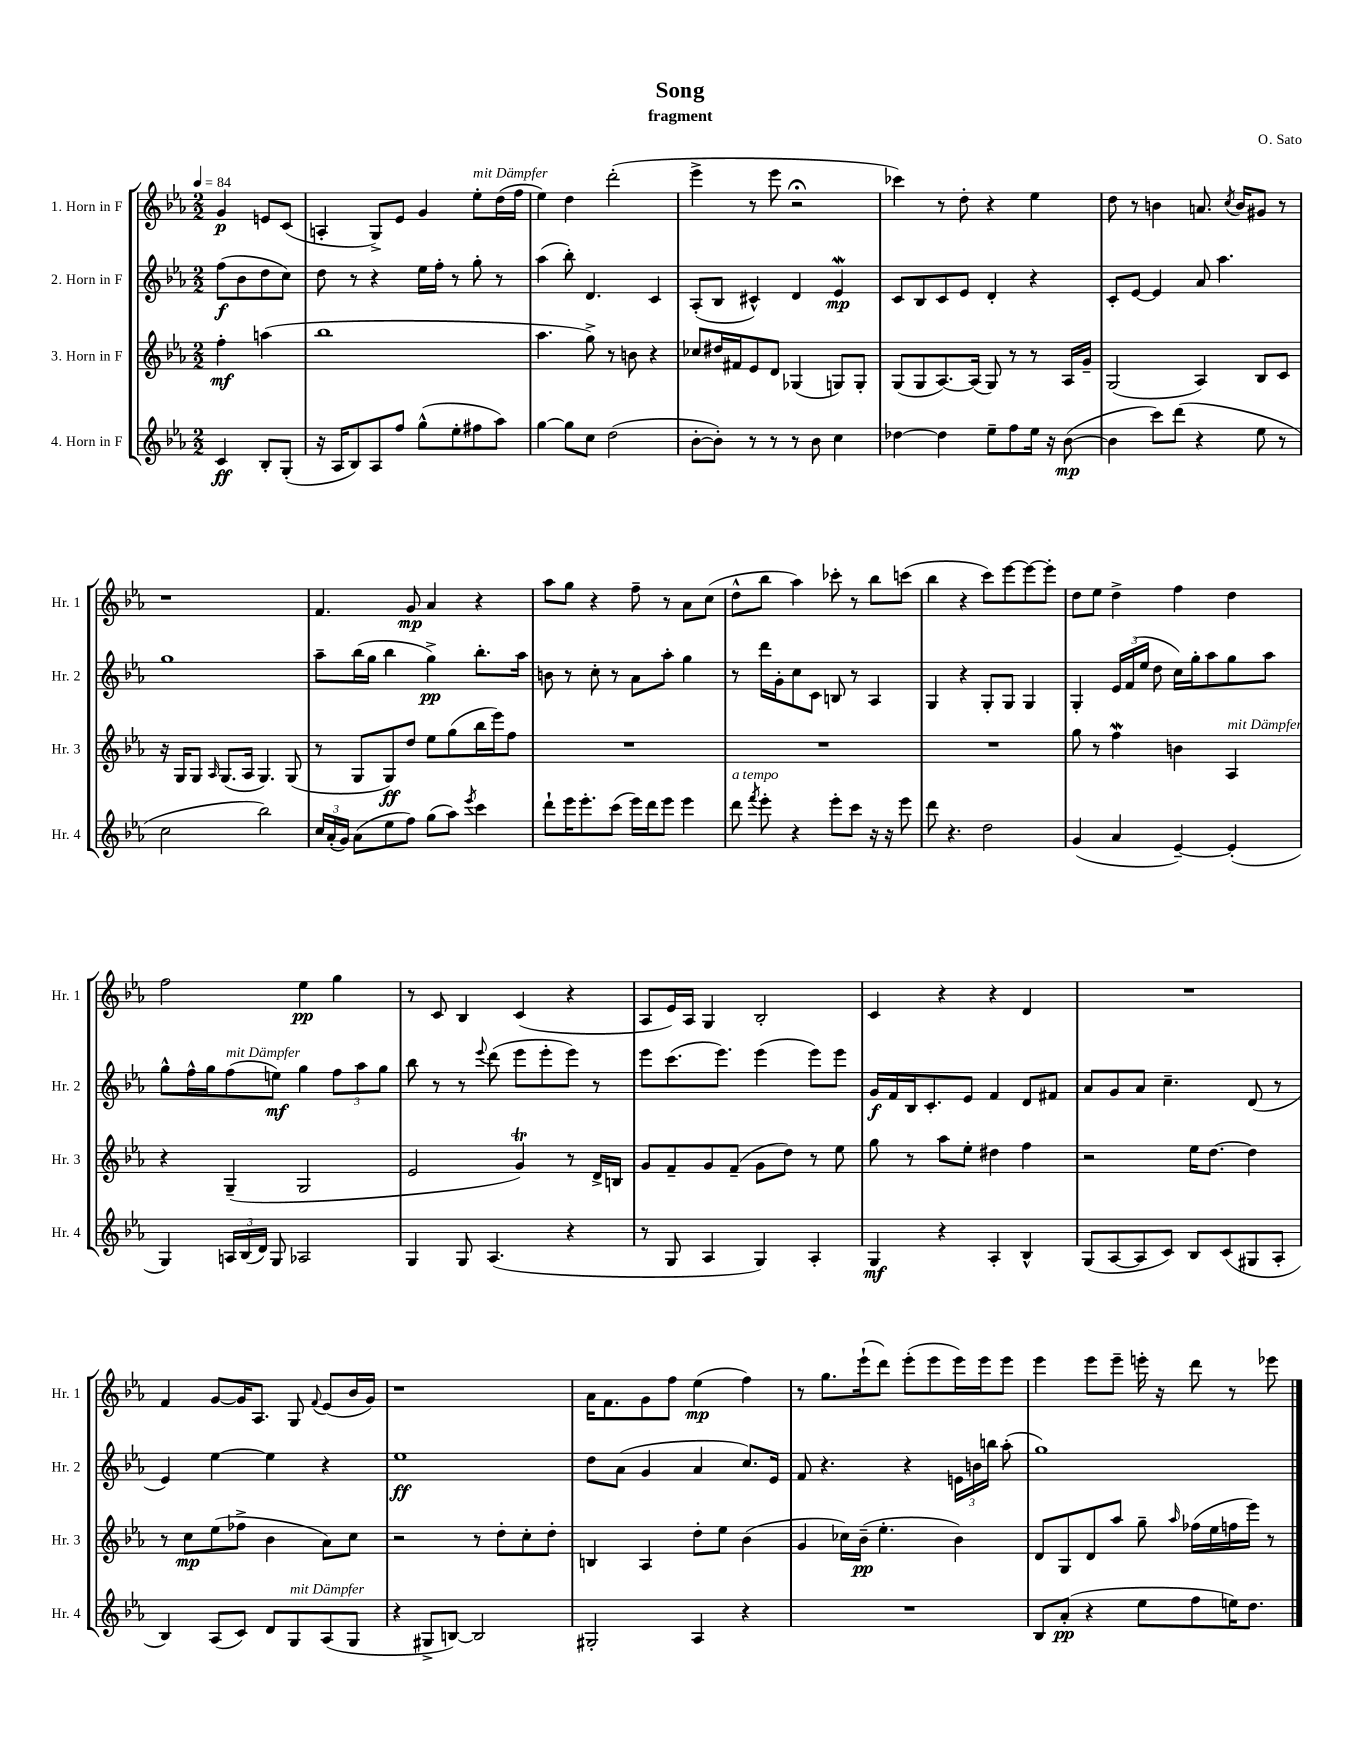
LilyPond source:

\header { title = "Song" composer = "O. Sato" subtitle = "fragment" }
<<
\new StaffGroup <<
\new Staff = "s0" \with { instrumentName = "1. Horn in F" shortInstrumentName = "Hr. 1" } {
    \clef treble \key ees \major \numericTimeSignature \time 2/2 \partial 2 \tempo 4 = 84
    \autoBeamOff g'4\p e'8[ c'8]( |
    a4-. g8[->) ees'8] g'4 ees''8[-.^\markup { \italic "mit Dämpfer" } d''16( f''16] |
    ees''4) d''4 d'''2-.( |
    ees'''4-> r8 ees'''8 r2\fermata |
    ces'''4) r8 d''8-. r4 ees''4 |
    d''8 r8 b'4 a'8. \acciaccatura { c''8 } b'16[ gis'8] r8 |
    r1 |
    f'4. g'8\mp aes'4 r4 |
    aes''8[ g''8] r4 f''8-- r8 aes'8[ c''8]( |
    d''8[-^ bes''8] aes''4) ces'''8-. r8 bes''8[ c'''8]( |
    bes''4 r4 c'''8[) ees'''8~ ees'''8~ ees'''8]-. |
    d''8[ ees''8] d''4-> f''4 d''4 |
    f''2 ees''4\pp g''4 |
    r8 c'8 bes4 c'4( r4 |
    aes8[ ees'16) aes16] g4 bes2-. |
    c'4 r4 r4 d'4 |
    R1 |
    f'4 g'8[~ g'16 aes8.] g8 \appoggiatura { f'8 } ees'8[( bes'16 g'16]) |
    r1 |
    aes'16[ f'8. g'8 f''8] ees''4\mp( f''4) |
    r8 g''8.[ ees'''16-!( d'''8]) ees'''8[-.( ees'''8 ees'''16) ees'''16 ees'''8] |
    ees'''4 ees'''8[ ees'''8]-- e'''16-. r16 d'''8 r8 ees'''8 \bar "|." |
}
\new Staff = "s1" \with { instrumentName = "2. Horn in F" shortInstrumentName = "Hr. 2" } {
    \clef treble \key ees \major \numericTimeSignature \time 2/2 \partial 2
    \autoBeamOff f''8[\f( bes'8 d''8 c''8]) |
    d''8 r8 r4 ees''16[ f''16]-. r8 g''8-. r8 |
    aes''4( bes''8-.) d'4. c'4 |
    aes8[-.( bes8] cis'4-^) d'4 ees'4\mordent\mp |
    c'8[ bes8 c'8 ees'8] d'4-. r4 |
    c'8[-. ees'8]~ ees'4 aes'8 aes''4. |
    g''1 |
    aes''8[-- bes''16( g''16] bes''4 g''4->\pp) bes''8.[-. aes''16] |
    b'8 r8 c''8-. r8 aes'8[ aes''8]-. g''4 |
    r8 d'''16[ g'16-. c''8 c'8] b8 r8 aes4 |
    g4 r4 g8[-. g8] g4 |
    g4-. \tuplet 3/2 { ees'16[ f'16( ees''16] } d''8 c''16[) g''16-. aes''8 g''8 aes''8] |
    g''8[-^ f''16-^ g''16 f''8^\markup { \italic "mit Dämpfer" }( e''8]\mf) g''4 \tuplet 3/2 { f''8[ aes''8 g''8] } |
    bes''8 r8 r8 \appoggiatura { ees'''8 } d'''8( ees'''8[ ees'''8-. ees'''8]) r8 |
    ees'''8[ c'''8.( ees'''8.]) ees'''4( ees'''8[) ees'''8] |
    g'16[\f f'16 bes16 c'8.-. ees'8] f'4 d'8[ fis'8] |
    aes'8[ g'8 aes'8] c''4.-- d'8( r8 |
    ees'4) ees''4~ ees''4 r4 |
    ees''1\ff |
    d''8[ aes'8]( g'4 aes'4 c''8.[) ees'16] |
    f'8 r4. r4 \tuplet 3/2 { e'16[ b'16 b''16] } aes''8-.( |
    g''1) \bar "|." |
}
\new Staff = "s2" \with { instrumentName = "3. Horn in F" shortInstrumentName = "Hr. 3" } {
    \clef treble \key ees \major \numericTimeSignature \time 2/2 \partial 2
    \autoBeamOff f''4-.\mf a''4( |
    bes''1 |
    aes''4. g''8->) r8 b'8 r4 |
    ces''8[ dis''16 fis'16 ees'8 d'8] ges4( g8[) g8]-. |
    g8[( g8 aes8.~) aes16]( g8) r8 r8 aes16[ g'16]-- |
    g2( aes4) bes8[ c'8] |
    r16 g16[ g8] \grace { aes16 } g8.[( aes16] g4.) g8( |
    r8 g8[ g8\ff) d''8] ees''8[ g''8( bes''16 ees'''16) f''8] |
    R1 |
    R1 |
    R1 |
    g''8 r8 f''4\mordent b'4 aes4^\markup { \italic "mit Dämpfer" } |
    r4 g4--( g2 |
    ees'2 g'4\trill) r8 d'16[-> b16] |
    g'8[ f'8-- g'8 f'8]--( g'8[ d''8]) r8 ees''8 |
    g''8 r8 aes''8[ ees''8]-. dis''4 f''4 |
    r2 ees''16[ d''8.]~ d''4 |
    r8 c''8[\mp ees''8( fes''8]-> bes'4 aes'8[) c''8] |
    r2 r8 d''8[-. c''8-. d''8]-. |
    b4 aes4 d''8[-. ees''8] bes'4( |
    g'4 ces''16[) bes'16]--\pp( ees''4.-. bes'4) |
    d'8[ g8 d'8 aes''8] g''8-- \grace { aes''16 } fes''16[( ees''16 f''16 ees'''16]) r8 \bar "|." |
}
\new Staff = "s3" \with { instrumentName = "4. Horn in F" shortInstrumentName = "Hr. 4" } {
    \clef treble \key ees \major \numericTimeSignature \time 2/2 \partial 2
    \autoBeamOff c'4\ff bes8[-. g8]-.( |
    r16 aes16[ bes8) aes8 f''8] g''8[-^( ees''8-. fis''8 aes''8]) |
    g''4~ g''8[ c''8] d''2( |
    bes'8[~-. bes'8]-.) r8 r8 r8 bes'8 c''4 |
    des''4~ des''4 ees''8[-- f''8 ees''16] r16 bes'8~\mp( |
    bes'4 c'''8[) d'''8]( r4 ees''8 r8 |
    c''2 bes''2) |
    \tuplet 3/2 { c''16[ aes'16-.( g'16]) } aes'8[( ees''8 f''8]) g''8[( aes''8]) \acciaccatura { ees'''8 } c'''4 |
    d'''8[-! ees'''16 ees'''8.-. c'''8]( ees'''16[) d'''16 ees'''8] ees'''4 |
    d'''8^\markup { \italic "a tempo" } \acciaccatura { f'''8 } ees'''8-. r4 ees'''8[-. c'''8] r16 r16 ees'''8 |
    d'''8 r4. d''2 |
    g'4( aes'4 ees'4~--) ees'4-.( |
    g4) \tuplet 3/2 { a16[ bes16( d'16]) } g8 aes2 |
    g4 g8 aes4.( r4 |
    r8 g8 aes4 g4) aes4-. |
    g4\mf r4 aes4-. bes4-^ |
    g8[( aes8~ aes8 c'8]) bes8[ c'8( gis8 aes8]-. |
    bes4) aes8[( c'8]) d'8[ g8^\markup { \italic "mit Dämpfer" } aes8( g8] |
    r4 gis8[-> b8]~) b2 |
    gis2-. aes4 r4 |
    R1 |
    bes8[ aes'8]-.\pp( r4 ees''8[ f''8 e''16) d''8.] \bar "|." |
}
>>
>>
\layout { \context { \Score \remove "Bar_number_engraver" } }
